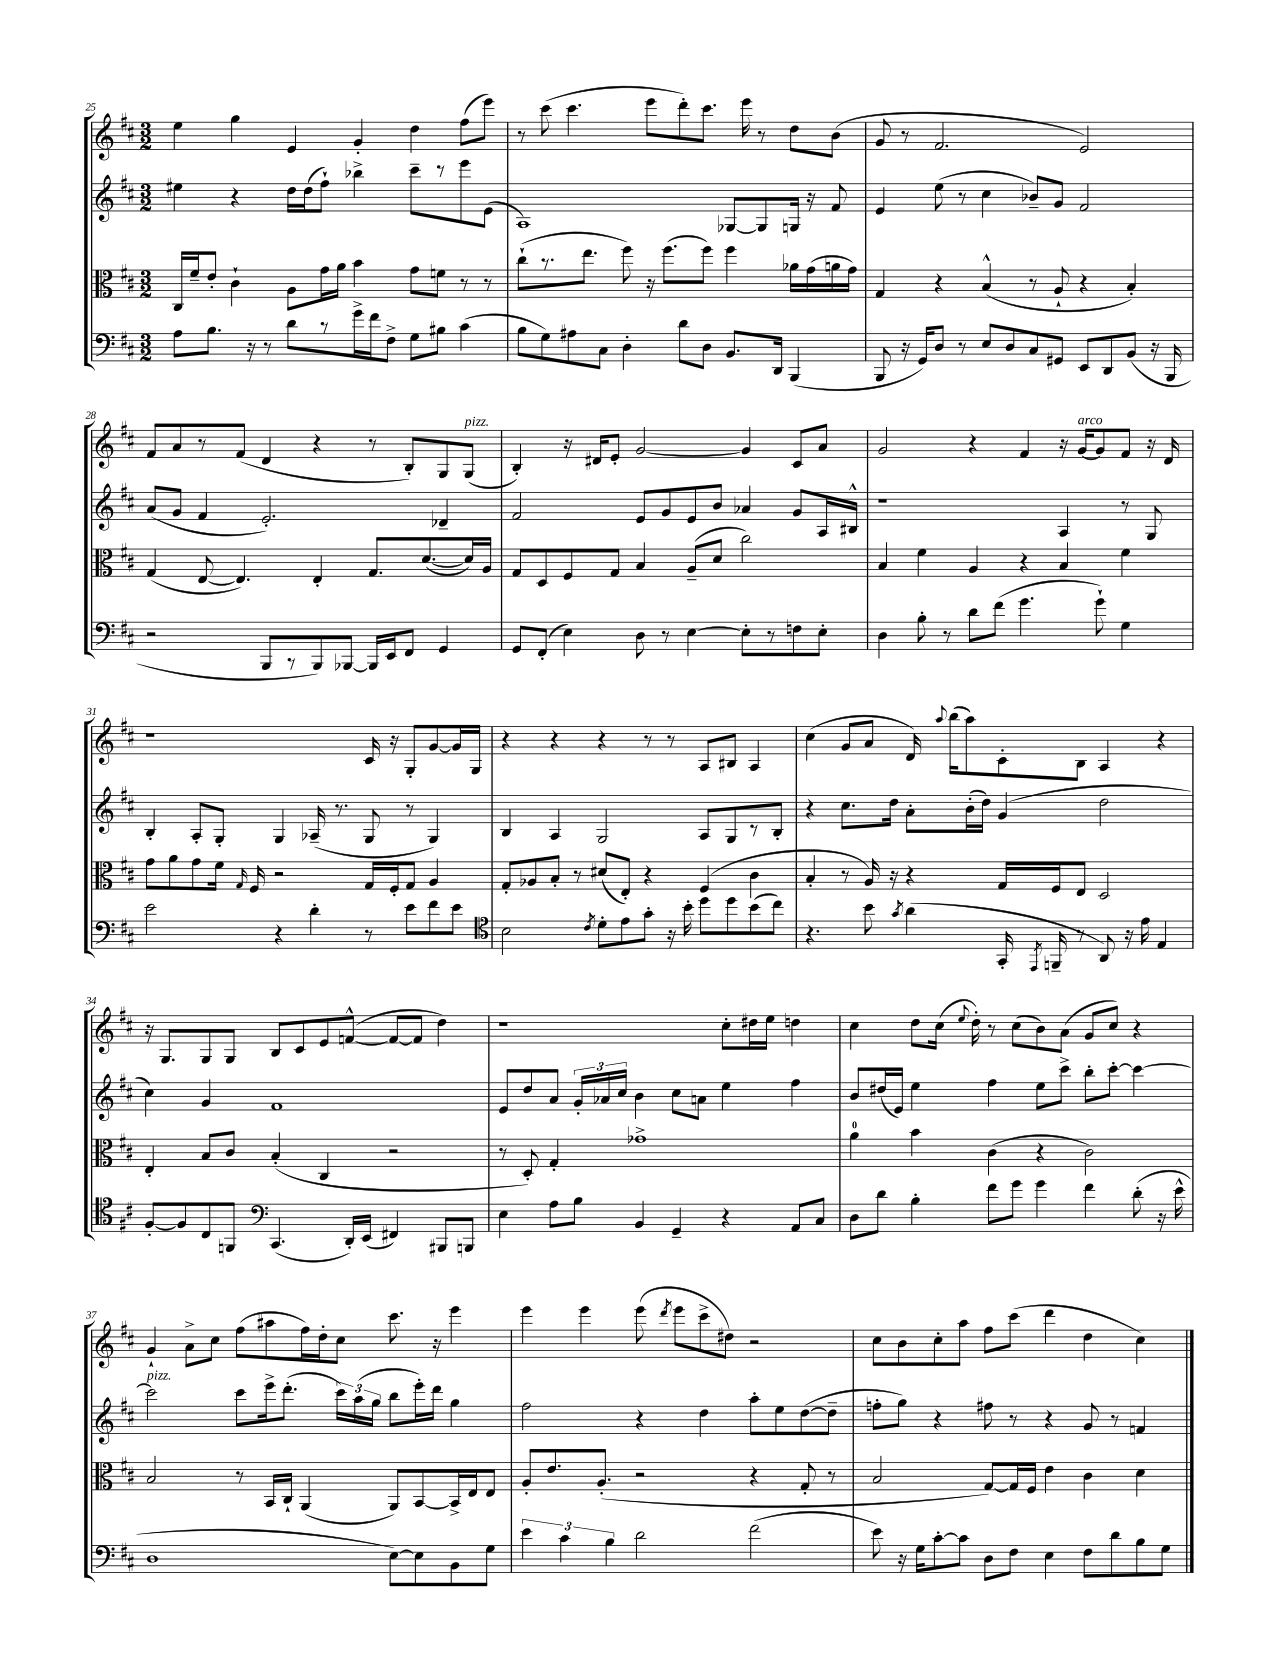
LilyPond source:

<<
\new StaffGroup <<
\new Staff = "s0" {
    \clef treble \key d \major \numericTimeSignature \time 3/2
    \autoBeamOff e''4 g''4 e'4 g'4-. d''4 fis''8[( e'''8]) |
    r8 cis'''8( cis'''4. e'''8[ d'''8-.) cis'''8.] e'''16 r8 d''8[ b'8]( |
    g'8 r8 fis'2. e'2) |
    fis'8[ a'8 r8 fis'8]( d'4 r4 r8 b8[-.) g8 g8]^\markup { \italic "pizz." }( |
    b4-.) r16 dis'16[ e'8]-. g'2~ g'4 cis'8[ a'8] |
    g'2 r4 fis'4 r16 g'16[~^\markup { \italic "arco" } g'8 fis'8] r16 d'16 |
    r1 cis'16 r16 g8[-. g'8~ g'16 g16] |
    r4 r4 r4 r8 r8 a8[ bis8] a4 |
    cis''4( g'8[ a'8] d'16) \appoggiatura { a''8 } b''16[( a''8) cis'8-. b8] a4 r4 |
    r16 g8.[ g8 g8] b8[ cis'8 e'8 f'8]~-^( f'8[~ f'8] d''4) |
    r1 cis''8[-. dis''16 e''16] d''4 |
    cis''4 d''8[ cis''16]( \appoggiatura { e''8 } d''16-.) r8 cis''8[( b'8) a'8]( g'8[ cis''8]) r4 |
    g'4-! a'8[-> cis''8] fis''8[( ais''8 fis''16) d''16-. cis''8] cis'''8. r16 e'''4 |
    e'''4 e'''4 e'''8( \acciaccatura { d'''8 } e'''8[ cis'''8-> dis''8]) r2 |
    cis''8[ b'8 cis''8-. a''8] fis''8[ cis'''8]( d'''4 d''4 cis''4) \bar "|." |
}
\new Staff = "s1" {
    \clef treble \key d \major \numericTimeSignature \time 3/2
    \autoBeamOff eis''4 r4 d''16[ d''16( fis''8]-!) bes''4-> cis'''8[-- r8 e'''8 e'8]( |
    a1) ges8[~ ges8 g16] r16 fis'8 |
    e'4 e''8( r8 cis''4 bes'8[--) g'8] fis'2 |
    a'8[( g'8] fis'4 e'2.-.) des'4-- |
    fis'2 e'8[ g'8 e'8 b'8] aes'4 g'8[ a16 bis16]-^ |
    r1 a4 r8 g8 |
    b4-. a8[-. g8]-. g4 aes16--( r8. g8 r8 g4) |
    b4 a4 g2 a8[ g8 r8 b8]-. |
    r4 cis''8.[ d''16] a'8[-. b'16-.( d''16]) g'4( d''2 |
    cis''4) g'4 fis'1 |
    e'8[ d''8 a'8] \tuplet 3/2 { g'16[-. aes'16 cis''16] } b'4 cis''8[ a'8] e''4 fis''4 |
    b'8[ dis''16( e'16]) e''4 fis''4 e''8[ cis'''8]-> b''8[-. cis'''8]~-. cis'''4~ |
    cis'''2^\markup { \italic "pizz." } cis'''8[ e'''16-> d'''8.]-.( \tuplet 3/2 { cis'''16[) a''16( g''16] } b''8[ e'''16-.) d'''16] g''4 |
    fis''2 r4 d''4 a''8[-. e''8 d''8~( d''8]-- |
    f''8[-. g''8]) r4 fis''8 r8 r4 g'8 r8 f'4 \bar "|." |
}
\new Staff = "s2" {
    \clef alto \key d \major \numericTimeSignature \time 3/2
    \autoBeamOff cis16[ fis'16-- e'8]-. cis'4-! a8[ g'16 a'16] b'4 g'8[ f'8] r8 r8 |
    cis''8[-!( r8. e''8.] fis''8) r16 fis''8.[( fis''8]) fis''4 aes'16[ g'16( a'16 g'16]) |
    g4 r4 b4-^( r8 a8-! r4 b4-.) |
    g4( e8~ e4.) e4-. g8.[ d'8.~( d'16) a16] |
    g8[ d8 fis8 g8] b4 a8[--( d'8] cis''2) |
    b4 fis'4 a4 r4 b4 fis'4 |
    g'8[ a'8 g'8 fis'16] \grace { g16 } fis16 r2 g16[ fis16-. g8] a4 |
    g8[-. aes8 b8]-. r8 dis'8[( e8]-.) r4 fis4( cis'4 |
    b4-. r8 a16) r16 r4 g16[ fis16 e8] d2 |
    e4-. b8[ cis'8] b4-.( cis4 r2 |
    r8 d8-.) g4-. ges'1-> |
    a'4-0 b'4 cis'4( r4 cis'2) |
    b2 r8 b,16[ cis16]-! a,4( a,8[) b,8~ b,16-> e16 e8] |
    a8[-. e'8. a8.]-.( r2 r4 g8-. r8 |
    b2 g8[~) g16 fis16] e'4 cis'4 d'4 \bar "|." |
}
\new Staff = "s3" {
    \clef bass \key d \major \numericTimeSignature \time 3/2
    \autoBeamOff a8[ b8.] r16 r8 d'8[ r8 g'16-> fis'16 fis8]-> g8[ bis8] cis'4( |
    b8[ g8) ais8 cis8] d4-. d'8[ d8] b,8.[ d,16] b,,4( |
    b,,8 r16 g,16[) d8] r8 e8[ d8 cis8 gis,8] e,8[ d,8 b,8]( r16 b,,16 |
    r2 b,,8[ r8 b,,8) bes,,8]~ bes,,16[ e,16 fis,8] g,4 |
    g,8[ fis,8]-.( e4) d8 r8 e4~ e8[-. r8 f8 e8]-. |
    d4 b8-. r8 d'8[ fis'8]( g'4. g'8-!) g4 |
    e'2 r4 d'4-. r8 e'8[ fis'8 e'8] |
    \clef tenor b2 \acciaccatura { cis'8 } d'8[-. e'8 g'8]-. r16 b'16-. d''8[ d''8 b'8( cis''8]) |
    r4. b'8 \acciaccatura { g'8 } a'4( g,16-. \acciaccatura { e,8 } f,16-- r8 a,8) r16 e'16 e4 |
    fis8[~-. fis8 cis8 f,8] \clef bass cis,4.( d,16[-.) e,16]( fis,4) bis,,8[ b,,8] |
    e4 a8[ b8] b,4 g,4-- r4 a,8[ cis8] |
    d8[ d'8] b4-. fis'8[ g'8] g'4 fis'4 d'8-.( r16 e'16-^ |
    d1 e8[~) e8 b,8 g8] |
    \tuplet 3/2 { e'4 cis'4 b4 } d'2 fis'2( |
    e'8) r16 g16[ cis'8~-. cis'8] d8[ fis8] e4 fis8[ d'8 b8 g8] \bar "|." |
}
>>
>>
\layout { \context { \Score currentBarNumber = #25 } }
